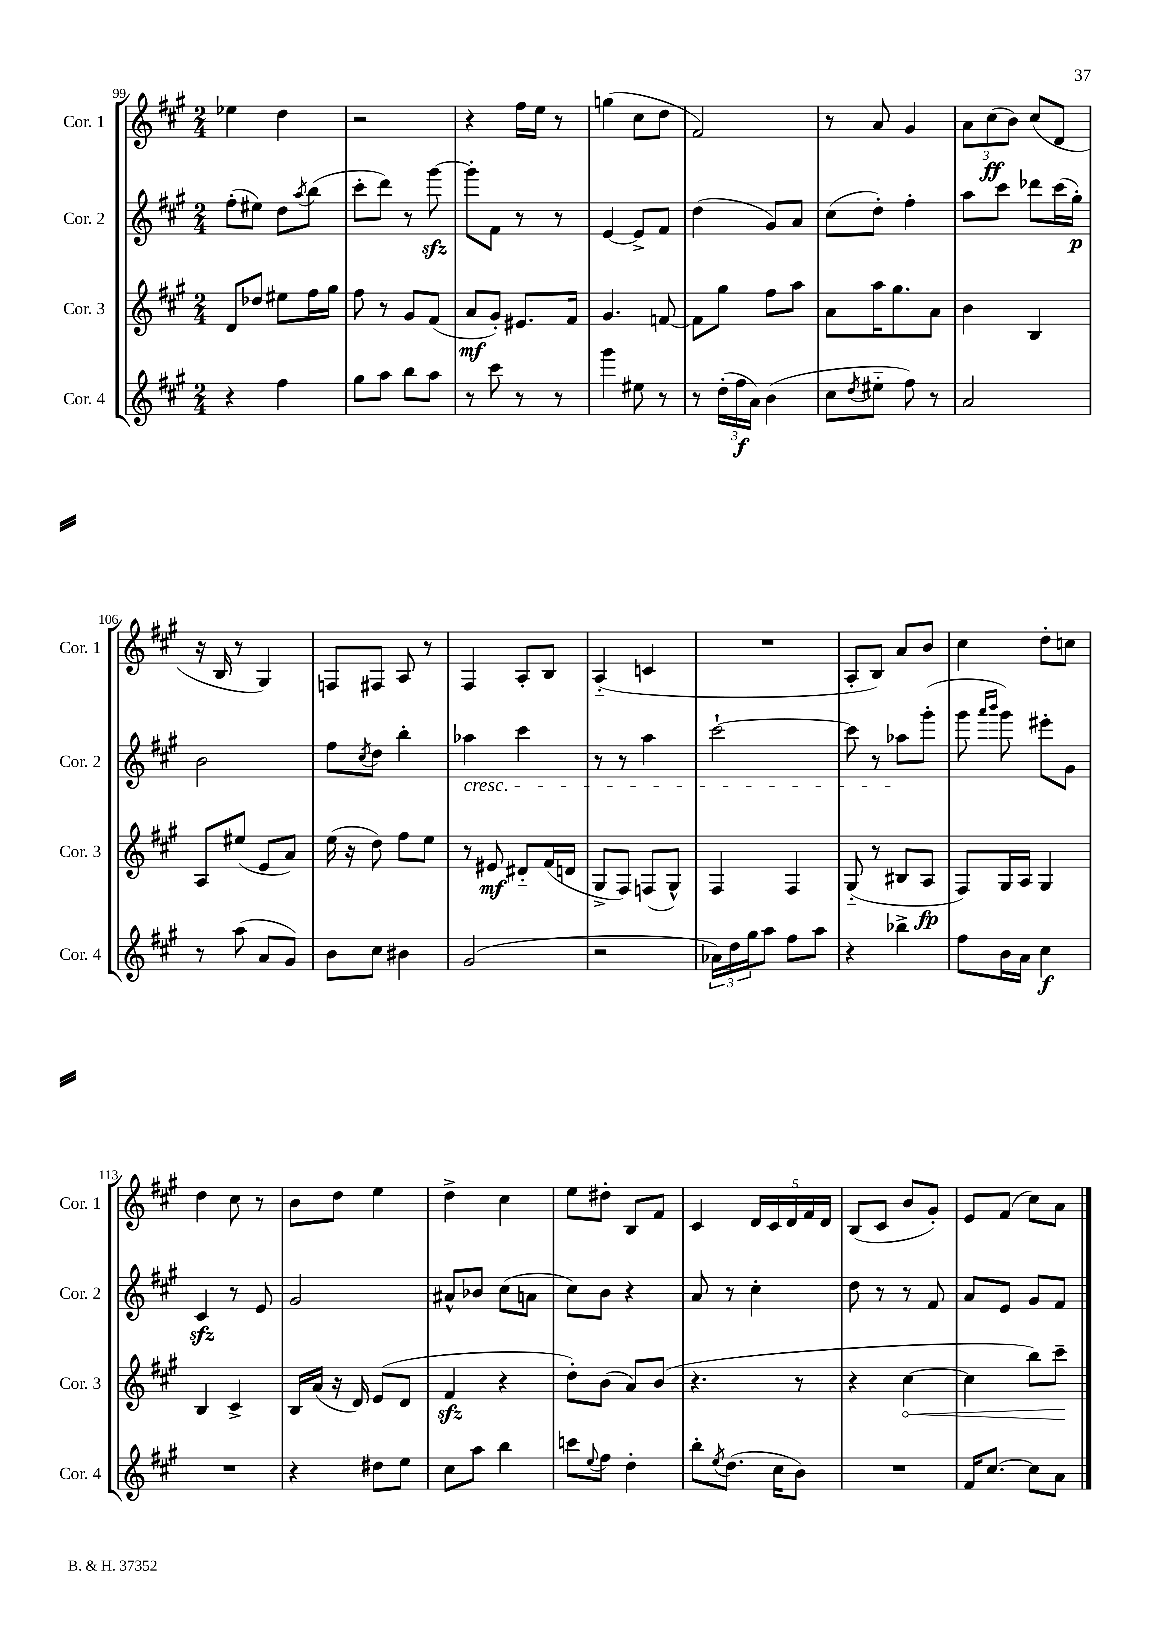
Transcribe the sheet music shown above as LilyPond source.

<<
\new StaffGroup <<
\new Staff = "s0" \with { instrumentName = "Cor. 1" shortInstrumentName = "Cor. 1" } {
    \clef treble \key a \major \numericTimeSignature \time 2/4
    ees''4 d''4 |
    r2 |
    r4 fis''16 e''16 r8 |
    g''4( cis''8 d''8 |
    fis'2) |
    r8 a'8 gis'4 |
    \tuplet 3/2 { a'8 cis''8\ff( b'8) } cis''8( d'8 |
    r16 b16 r8 gis4) |
    f8 fis8 a8 r8 |
    fis4 a8-. b8 |
    a4-_( c'4 |
    R2 |
    a8-. b8) a'8 b'8 |
    cis''4 d''8-. c''8 |
    d''4 cis''8 r8 |
    b'8 d''8 e''4 |
    d''4-> cis''4 |
    e''8 dis''8-. b8 fis'8 |
    cis'4 \tuplet 5/4 { d'16 cis'16 d'16 fis'16 d'16 } |
    b8( cis'8 b'8 gis'8-.) |
    e'8 fis'8( cis''8) a'8 \bar "|." |
}
\new Staff = "s1" \with { instrumentName = "Cor. 2" shortInstrumentName = "Cor. 2" } {
    \clef treble \key a \major \numericTimeSignature \time 2/4
    fis''8-.( eis''8) d''8 \acciaccatura { a''8 } b''8( |
    cis'''8-. d'''8) r8 gis'''8~\sfz |
    gis'''8-. fis'8 r8 r8 |
    e'4~ e'8-> fis'8 |
    d''4( gis'8) a'8 |
    cis''8( d''8-.) fis''4-. |
    a''8 cis'''8 des'''8 cis'''16( gis''16-.\p) |
    b'2 |
    fis''8 \acciaccatura { cis''8 } d''8 b''4-. |
    aes''4\cresc cis'''4 |
    r8 r8 a''4 |
    cis'''2~-! |
    cis'''8 r8 aes''8\! gis'''8-.( |
    gis'''8 \grace { a'''16 b'''16 } gis'''8) eis'''8-. gis'8 |
    cis'4\sfz r8 e'8 |
    gis'2 |
    ais'8-^ bes'8 cis''8( a'8 |
    cis''8) b'8 r4 |
    a'8 r8 cis''4-. |
    d''8 r8 r8 fis'8 |
    a'8 e'8 gis'8 fis'8 \bar "|." |
}
\new Staff = "s2" \with { instrumentName = "Cor. 3" shortInstrumentName = "Cor. 3" } {
    \clef treble \key a \major \numericTimeSignature \time 2/4
    d'8 des''8 eis''8 fis''16 gis''16 |
    fis''8 r8 gis'8 fis'8( |
    a'8\mf gis'8-.) eis'8. fis'16 |
    gis'4. f'8~ |
    f'8 gis''8 fis''8 a''8 |
    a'8 a''16 gis''8. a'8 |
    b'4 b4 |
    a8 eis''8( e'8 a'8) |
    e''16( r16 d''8) fis''8 e''8 |
    r8 eis'8\mf dis'8-_ fis'16( d'16 |
    gis8-> fis8) f8( gis8-^) |
    fis4 fis4 |
    gis8-_( r8 bis8 a8\fp |
    fis8) gis16 a16 gis4 |
    b4 cis'4-> |
    b16 a'16( r16 d'16) e'8( d'8 |
    fis'4\sfz r4 |
    d''8-.) b'8( a'8) b'8( |
    r4. r8 |
    r4 \once \override Hairpin.circled-tip = ##t cis''4~\< |
    cis''4 b''8) cis'''8--\! \bar "|." |
}
\new Staff = "s3" \with { instrumentName = "Cor. 4" shortInstrumentName = "Cor. 4" } {
    \clef treble \key a \major \numericTimeSignature \time 2/4
    r4 fis''4 |
    gis''8 a''8 b''8 a''8 |
    r8 cis'''8 r8 r8 |
    gis'''4 eis''8 r8 |
    r8 \tuplet 3/2 { d''16-.( fis''16\f a'16) } b'4( |
    cis''8 \acciaccatura { d''8 } eis''8-_ fis''8) r8 |
    a'2 |
    r8 a''8( a'8 gis'8) |
    b'8 cis''8 bis'4 |
    gis'2( |
    r2 |
    \tuplet 3/2 { aes'16) d''16 gis''16 } a''8 fis''8 a''8 |
    r4 bes''4-> |
    fis''8 b'16 a'16 cis''4\f |
    R2 |
    r4 dis''8 e''8 |
    cis''8 a''8 b''4 |
    c'''8 \appoggiatura { e''8 } fis''8 d''4-. |
    b''8-. \acciaccatura { e''8 } d''8.( cis''16 b'8) |
    R2 |
    fis'16 cis''8.~ cis''8 a'8 \bar "|." |
}
>>
>>
\layout { \context { \Score currentBarNumber = #99 } }
